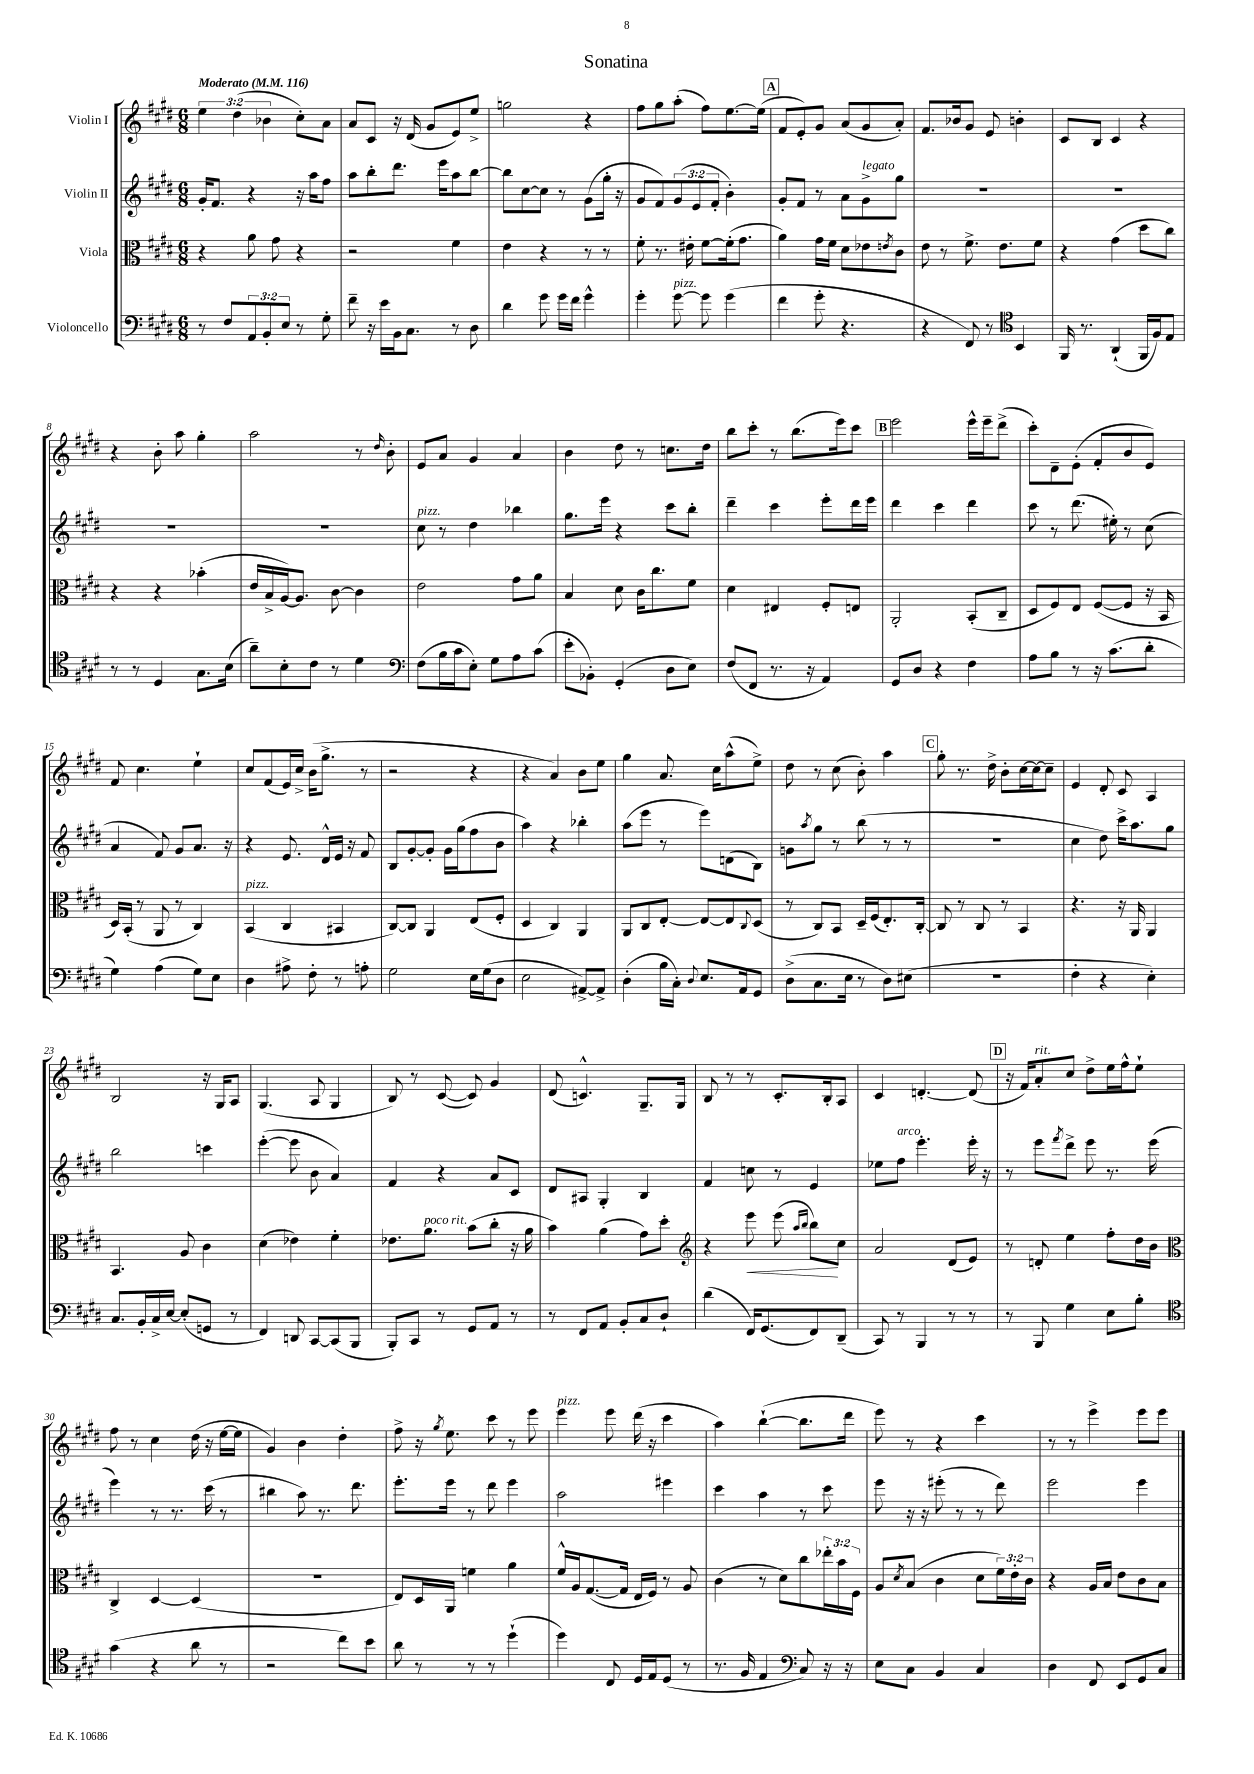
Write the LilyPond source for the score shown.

\header { title = "Sonatina" }
<<
\new StaffGroup <<
\new Staff = "s0" \with { instrumentName = "Violin I" } {
    \clef treble \key e \major \numericTimeSignature \time 6/8 \override Staff.TupletNumber.text = #tuplet-number::calc-fraction-text \tempo "Moderato" 4 = 116
    \tuplet 3/2 { e''4 dis''4( bes'4 } cis''8-.) a'8 |
    a'8 cis'8 r16 dis'16( gis'8 e'8) e''8-> |
    g''2 r4 |
    fis''8 gis''8 a''8-.( fis''8) e''8.~ e''16( |
    \mark \markup { \box "A" } fis'8 e'8-.) gis'8 a'8( gis'8 a'8-.) |
    fis'8. bes'16 gis'8 e'8 b'4-. |
    cis'8 b8 cis'4 r4 |
    r4 b'8-. a''8 gis''4-. |
    a''2 r8 \grace { dis''16 } b'8-. |
    e'8 a'8 gis'4 a'4 |
    b'4 dis''8 r8 c''8. dis''16 |
    b''8 cis'''8-. r8 b''8.( e'''16) cis'''8 |
    \mark \markup { \box "B" } e'''2 e'''16-^ e'''16-- dis'''8->( |
    cis'''8-.) dis'8-- e'8-.( fis'8-. b'8 e'8) |
    fis'8 cis''4. e''4-! |
    cis''8 fis'8( e'16) cis''16-> b'16( gis''8.-> r8 |
    r2 r4 |
    r4 a'4) b'8 e''8 |
    gis''4 a'8. cis''16 a''8-^( e''8->) |
    dis''8 r8 cis''8( b'8-.) a''4 |
    \mark \markup { \box "C" } gis''8-. r8. dis''16-> b'8-. cis''16~ cis''16~ cis''8-- |
    e'4 dis'8-. cis'8 a4 |
    b2 r16 gis16 a8 |
    gis4.( a8 gis4 |
    b8) r8 cis'8~( cis'8) gis'4 |
    dis'8( c'4.-^) gis8.-- gis16 |
    b8 r8 r8 cis'8.-. b16-. a8 |
    cis'4 d'4.~-. d'8( |
    \mark \markup { \box "D" } r16 fis'16) a'8-.^\markup { \italic "rit." } cis''8 dis''8-> e''16 fis''16-^ e''8-! |
    fis''8 r8 cis''4 dis''16( r16 e''16~ e''16 |
    gis'4) b'4 dis''4-. |
    fis''8-> r16 \acciaccatura { gis''8 } e''8. cis'''8 r8 e'''8 |
    e'''4^\markup { \italic "pizz." } e'''8 dis'''16( r16 cis'''4 |
    a''4) b''4~-!( b''8. dis'''16 |
    e'''8) r8 r4 cis'''4 |
    r8 r8 e'''4-> e'''8 e'''8 \bar "|." |
}
\new Staff = "s1" \with { instrumentName = "Violin II" } {
    \clef treble \key e \major \numericTimeSignature \time 6/8 \override Staff.TupletNumber.text = #tuplet-number::calc-fraction-text
    gis'16-. fis'8. r4 r16 a''16 fis''8 |
    a''8 b''8-. dis'''8. e'''16 a''8 b''8~ |
    b''8 cis''8~ cis''8 r8 gis'8( gis''16-. r16 |
    gis'8 fis'8) \tuplet 3/2 { gis'8( e'8 fis'8-. } b'4-.) |
    \mark \markup { \box "A" } gis'8-. fis'8 r8 a'8 gis'8->^\markup { \italic "legato" } gis''8 |
    R2. |
    R2. |
    R2. |
    R2. |
    cis''8^\markup { \italic "pizz." } r8 dis''4 bes''4 |
    gis''8. e'''16 r4 cis'''8 b''8-. |
    dis'''4-- cis'''4 e'''8-. dis'''16 e'''16 |
    \mark \markup { \box "B" } dis'''4 cis'''4 dis'''4 |
    cis'''8 r8 dis'''8.( eis''16-.) r8 cis''8( |
    a'4 fis'8) gis'8 a'8. r16 |
    r4 e'8. dis'16-^ e'16 r16 fis'8 |
    b8 gis'8~-. gis'8-. gis'16 gis''16( fis''8 b'8 |
    a''4) r4 bes''4-. |
    a''8( e'''8 r8 e'''8) d'8( b8) |
    g'8 \acciaccatura { a''8 } gis''8 r8 b''8( r8 r8 |
    \mark \markup { \box "C" } R2. |
    cis''4 dis''8) cis'''16-> a''8. gis''8 |
    b''2 c'''4 |
    e'''4~-.( e'''8 b'8 a'4) |
    fis'4 r4 a'8 cis'8 |
    dis'8 ais8 gis4-. b4 |
    fis'4 c''8 r8 e'4 |
    ees''8 fis''8^\markup { \italic "arco" } e'''4.-. e'''16-. r16 |
    \mark \markup { \box "D" } r8 e'''8 \acciaccatura { fis'''8 } dis'''8-> e'''8 r8. e'''16( |
    e'''4) r8 r8. cis'''16( r8 |
    bis''4 a''8) r8. dis'''8. |
    e'''8.-. e'''16 r8 dis'''8 e'''4 |
    a''2 eis'''4 |
    cis'''4 a''4 r8 cis'''8 |
    e'''8 r16 r16 eis'''8-.( r8 r8 dis'''8) |
    e'''2 e'''4 \bar "|." |
}
\new Staff = "s2" \with { instrumentName = "Viola" } {
    \clef alto \key e \major \numericTimeSignature \time 6/8 \override Staff.TupletNumber.text = #tuplet-number::calc-fraction-text
    r4 a'8 gis'8 r4 |
    r2 fis'4 |
    e'4 r4 r8 r8 |
    fis'8-. r8. eis'16-. fis'8~ fis'16-.( gis'8. |
    \mark \markup { \box "A" } a'4) gis'16 fis'16 dis'8 ees'8 \acciaccatura { e'8 } cis'8 |
    e'8 r8 fis'8.-> e'8. fis'8 |
    r4 gis'4( dis''8 cis''8) |
    r4 r4 bes'4-.( |
    e'16 b16-> a16~) a8. cis'8~ cis'4 |
    e'2 gis'8 a'8 |
    b4 dis'8 cis'16 cis''8. fis'8 |
    dis'4 eis4 fis8-. e8 |
    \mark \markup { \box "B" } a,2-. b,8-.( cis8-- |
    dis8 fis8) e8 fis8~( fis8 r16 b,16 |
    dis16) b,16-.( r8 a,8 r8 cis4) |
    b,4^\markup { \italic "pizz." }( cis4 bis,4 |
    cis8~) cis8 a,4 e8( fis8-. |
    dis4 cis4) a,4 |
    a,8 cis8 e8~-. e8~ e8 \appoggiatura { cis8 } dis8( |
    r8 cis8) b,8 dis16-- fis16( e8.-.) cis16~-. |
    \mark \markup { \box "C" } cis8 r8 cis8 r8 b,4 |
    r4. r16 a,16 a,4 |
    b,4. a8 cis'4 |
    dis'4( ees'4) fis'4-. |
    ees'8. a'8.^\markup { \italic "poco rit." } b'8( cis''8-. r16 a'16 |
    b'4) a'4( gis'8) dis''8-. |
    \clef treble r4 e'''8\< e'''8( \grace { a''16 b''16 } b''8\!) cis''8 |
    a'2 dis'8( e'8) |
    \mark \markup { \box "D" } r8 d'8-. e''4 fis''8-. dis''16 b'16 |
    \clef alto cis4-> dis4~ dis4( |
    R2. |
    e8) dis16 a,16 f'4 a'4 |
    fis'16-^ a16 gis8.~( gis16 e16 fis16) r8 a8 |
    cis'4( r8 dis'8) cis''8 \tuplet 3/2 { ees''16-. b'16 fis16 } |
    a8 \acciaccatura { dis'8 } b8( cis'4 dis'8 \tuplet 3/2 { fis'16) e'16-. cis'16 } |
    r4 a16 b16 e'8 cis'8 b8 \bar "|." |
}
\new Staff = "s3" \with { instrumentName = "Violoncello" } {
    \clef bass \key e \major \numericTimeSignature \time 6/8 \override Staff.TupletNumber.text = #tuplet-number::calc-fraction-text
    r8 fis8 \tuplet 3/2 { a,8 b,8-. e8 } r8 gis8-. |
    fis'8-- r16 e'16 b,16 cis8. r8 dis8 |
    dis'4 gis'8 gis'16 fis'16 gis'4-^ |
    gis'4-. gis'8~^\markup { \italic "pizz." } gis'8 gis'4( |
    \mark \markup { \box "A" } fis'4 gis'8-. r4. |
    r4 fis,8) r8 \clef tenor b,4 |
    fis,16 r8. a,4-!( fis,16 fis16) e8 |
    r8 r8 dis4 gis8. b16( |
    a'8--) b8-. cis'8 r8 dis'4 |
    \clef bass fis8( b16 cis'16 e8-.) gis8 a8 cis'8( |
    e'8-. bes,8-.) gis,4-.( dis8 e8) |
    fis8( fis,8 r8. r16 a,4) |
    \mark \markup { \box "B" } gis,8 dis8 r4 fis4 |
    a8 b8 r8 r16 cis'8.( dis'8-. |
    gis4) a4( gis8) e8 |
    dis4 ais8-> fis8-. r8 a8-. |
    gis2 e16 gis16( dis8 |
    e2 ais,8~->) ais,8-> |
    dis4-.( b16 cis16-.) \appoggiatura { dis8 } e8. a,16 gis,8 |
    dis8->( cis8. e16 r8 dis8) eis8( |
    \mark \markup { \box "C" } R2. |
    fis4-. r4 e4-.) |
    cis8. b,16-. cis16-> e16~ e8-.( g,8 r8 |
    fis,4) d,8 cis,8~ cis,8( b,,8 |
    b,,8-.) cis,8 r8 gis,8 a,8 r8 |
    r8 fis,8 a,8 b,8-. cis8 dis8-! |
    dis'4( fis,16) gis,8.( fis,8) dis,8--( |
    cis,8) r8 b,,4 r8 r8 |
    \mark \markup { \box "D" } r8 b,,8 gis4 e8 b8-. |
    \clef tenor gis'4( r4 a'8 r8 |
    r2 cis''8) b'8 |
    a'8 r8 r8 r8 dis''4-!( |
    dis''4) cis8 dis16 e16 dis8( r8 |
    r8. fis16 e4 \clef bass cis8) r16 r16 |
    e8 cis8 b,4 cis4 |
    dis4 fis,8 e,8 gis,8 cis8 \bar "|." |
}
>>
>>
